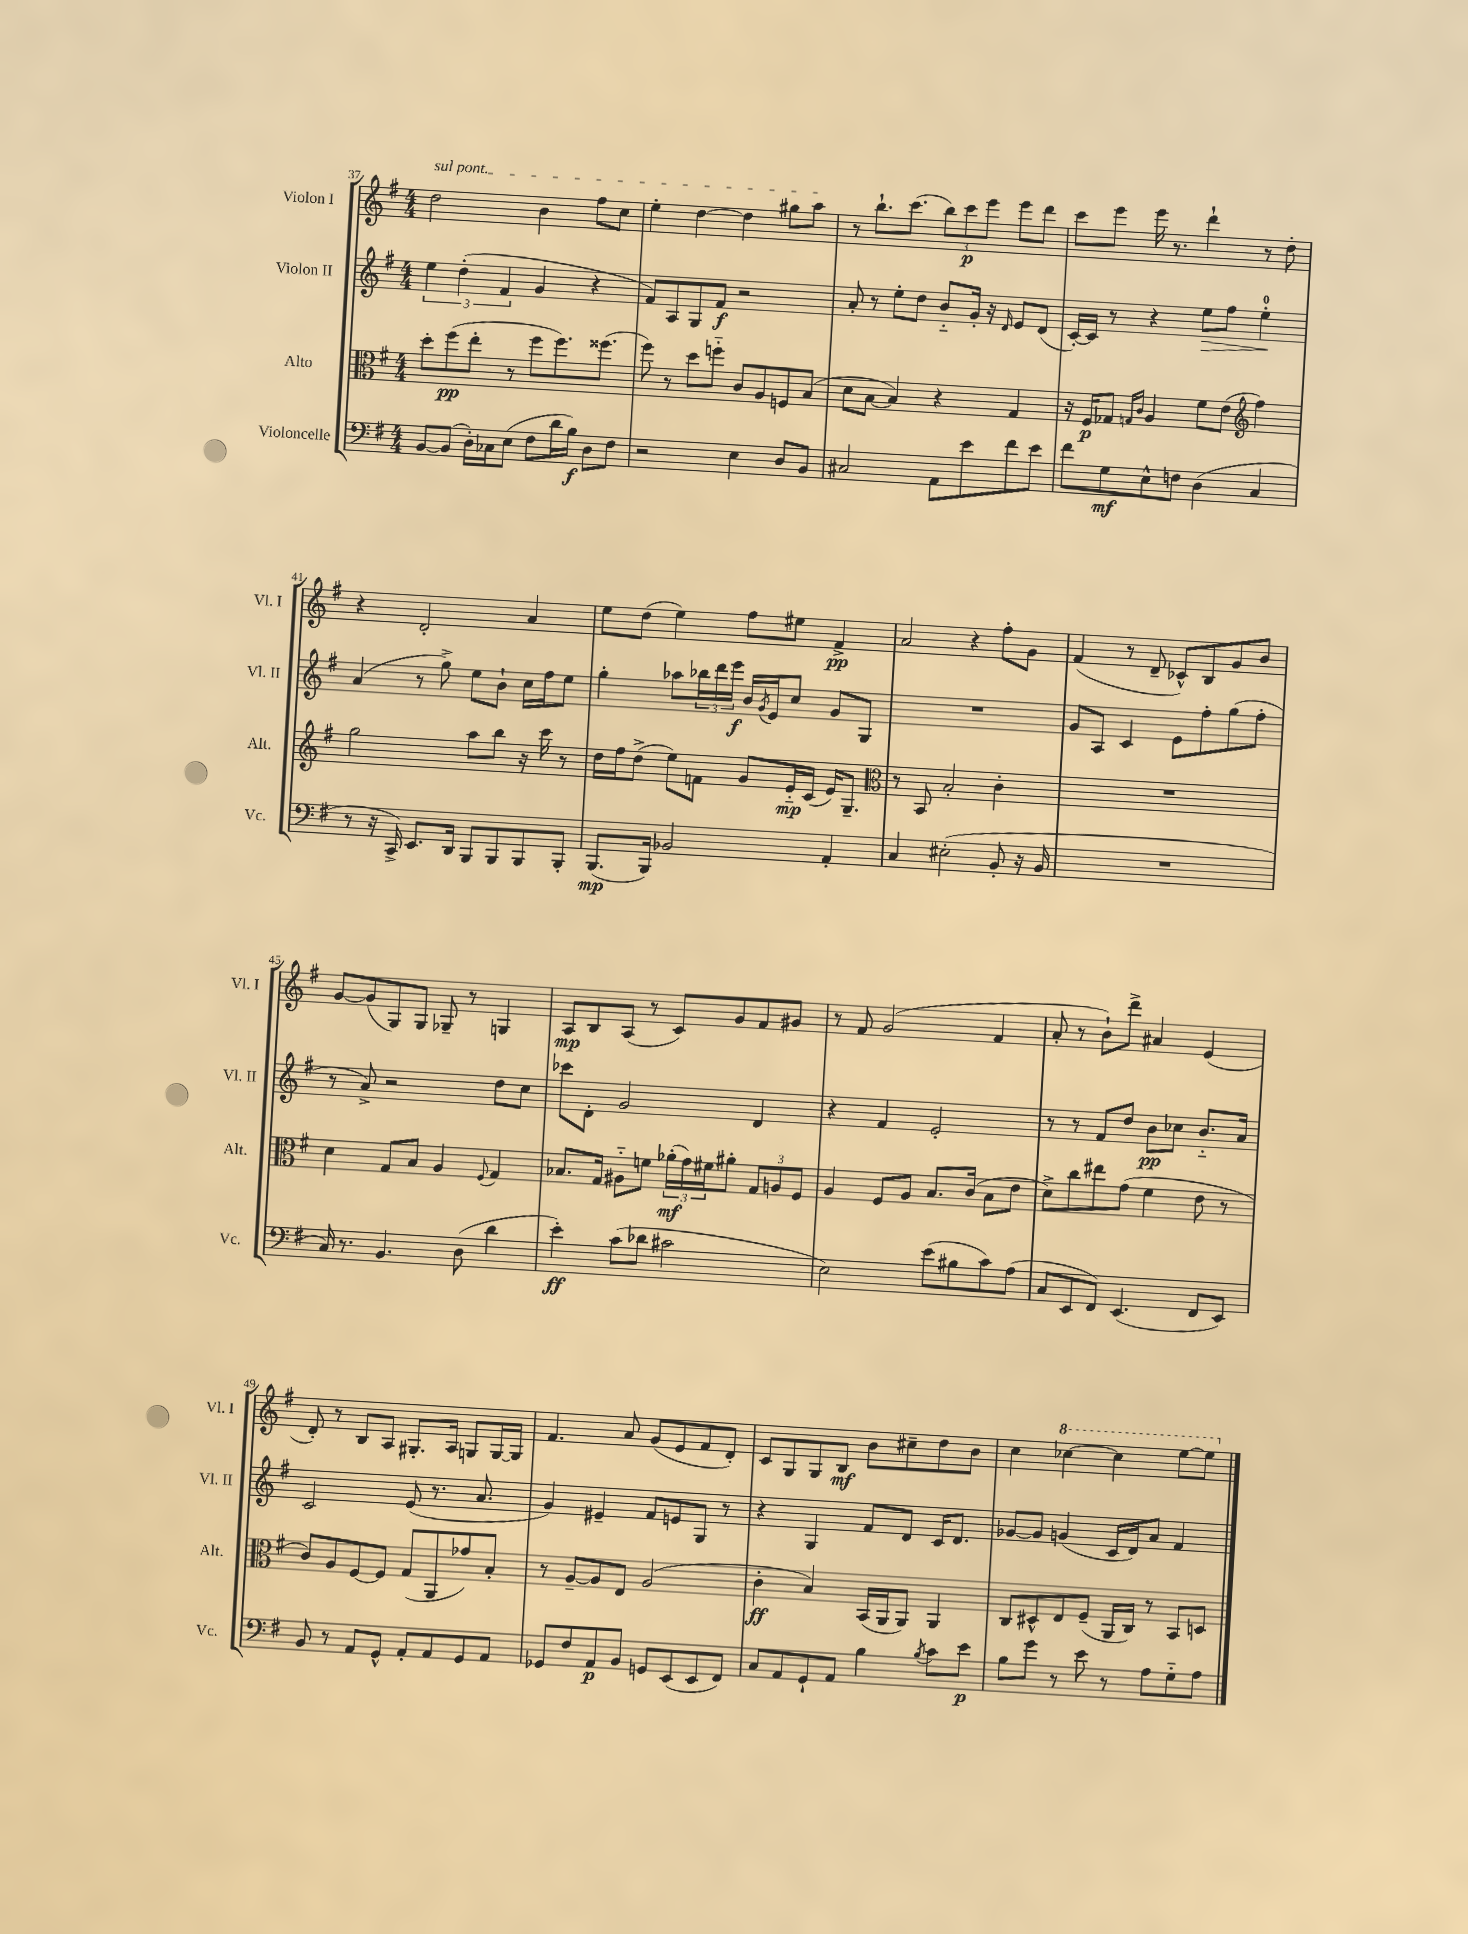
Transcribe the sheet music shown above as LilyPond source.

<<
\new StaffGroup <<
\new Staff = "s0" \with { instrumentName = "Violon I" shortInstrumentName = "Vl. I" } {
    \clef treble \key g \major \numericTimeSignature \time 4/4
    \once \override TextSpanner.bound-details.left.text = \markup { \italic "sul pont." } d''2\startTextSpan b'4 fis''8 c''8 |
    e''4-. d''4~ d''4 gis''8 a''8\stopTextSpan |
    r8 b''8.-! c'''8.( \tuplet 3/2 { b''8) c'''8\p e'''8 } e'''8 d'''8 |
    c'''8 e'''8 e'''16 r8. d'''4-! r8 d''8-. |
    r4 d'2-. a'4 |
    e''8 d''8( e''4) fis''8 eis''8 fis'4->\pp |
    a'2 r4 fis''8-. g'8 |
    fis'4( r8 d'8-- ces'8-^) b8 g'8 b'8 |
    g'8~ g'8( g8) g8 ges8-- r8 g4 |
    a8\mp b8 a8( r8 c'8) g'8 fis'8 gis'8 |
    r8 fis'8 g'2( fis'4 |
    a'8-. r8 b'8-!) d'''8-> ais'4 e'4( |
    d'8-.) r8 b8 a8 gis8.-. a16 g8 g16~ g16 |
    fis'4. a'8 g'8( e'8 fis'8 d'8-.) |
    c'8 g8 g8 b8\mf b'8 cis''8-- d''8 b'8 |
    c''4 \ottava #1 ces'''4~ ces'''4 e'''8~ e'''8 \ottava #0 \bar "|." |
}
\new Staff = "s1" \with { instrumentName = "Violon II" shortInstrumentName = "Vl. II" } {
    \clef treble \key g \major \numericTimeSignature \time 4/4
    \tuplet 3/2 { e''4 d''4-.( fis'4 } g'4 r4 |
    fis'8) a8 g8 fis'8\f r2 |
    a'8-. r8 e''8-. d''8 b'8-_ g'16-. r16 \grace { d'16 } e'8 d'8( |
    c'16~-.) c'16 r8 r4 e''8\> fis''8 e''4-0-.\! |
    a'4( r8 g''8->) e''8 b'8-! c''16 fis''16 e''8 |
    g''4-. aes''8 \tuplet 3/2 { bes''16 d'''16 e'''16\f } b'16 \acciaccatura { g'8 } e'16 c''8 g'8 g8 |
    R1 |
    g'8 a8 c'4 e'8 fis''8-. g''8( fis''8-. |
    r8 a'8->) r2 d''8 c''8 |
    ces'''8 d'8-. g'2 d'4 |
    r4 fis'4 e'2-. |
    r8 r8 fis'8 d''8 b'8\pp ces''8 b'8.-_ a'16 |
    c'2 e'8( r8. a'8. |
    g'4) eis'4-- fis'8 e'8 g8 r8 |
    r4 g4 fis'8 d'8 c'16 d'8. |
    ges'8~ ges'8 g'4( c'16 d'16) a'8 fis'4 \bar "|." |
}
\new Staff = "s2" \with { instrumentName = "Alto" shortInstrumentName = "Alt." } {
    \clef alto \key g \major \numericTimeSignature \time 4/4
    d''8-. fis''8\pp( e''8-. r8 fis''8 fis''8.) fisis''8.( |
    fis''8) r8 d''8 f''8-_ c'8 a8 f8 b8( |
    d'8 b8~ b4) r4 g4 |
    r16 fis16\p ges8 \grace { g16 c'16 } a4 fis'8 e'8( \clef treble fis''4) |
    g''2 a''8 b''8 r16 c'''16 r8 |
    d''16 fis''16 d''8->( e''8) f'8 g'8 e'16-_\mp c'16( e'16) g8.-- |
    \clef alto r8 b,8 b2-. c'4-. |
    R1 |
    d'4 g8 b8 a4 \appoggiatura { fis8 } g4 |
    bes8. g16 ais8-_ f'8 \tuplet 3/2 { aes'16-.\mf( g'16) fis'16 } ais'8-. \tuplet 3/2 { g8 a8 fis8 } |
    a4 fis8 a8 b8. c'16( b8 e'8 |
    d'8->) c''8 eis''8 g'8( fis'4 e'8 r8 |
    c'8) a8 fis8~ fis8 g8( a,8 ges'8) b8-. |
    r8 a8~-- a8 e8 a2( |
    c'4-.\ff b4) b,16( a,16 a,8) a,4 |
    c8 dis8-^ e8 fis8--( a,16 c16) r8 b,8 d8 \bar "|." |
}
\new Staff = "s3" \with { instrumentName = "Violoncelle" shortInstrumentName = "Vc." } {
    \clef bass \key g \major \numericTimeSignature \time 4/4
    b,8~ b,8( d16-.) ces16 e8( fis8 d'16 b16\f) d8 fis8 |
    r2 e4 d8 b,8 |
    cis2 a,8 e'8 fis'8 e'8 |
    fis'8 g8\mf e8-^ f8 d4( c4 |
    r8 r16 c,16->) e,8. d,16 b,,8 b,,8 b,,8 b,,8-. |
    b,,8.\mp( b,,16) bes,2 a,4-. |
    c4 eis2-.( b,8-. r16 b,16 |
    R1 |
    c16) r8. b,4. d8( d'4 |
    e'4-.\ff) c'8( des'8 cis'2 |
    e2) e'8( bis8 c'8) a8( |
    c8 e,8 fis,8) e,4.( fis,8 e,8) |
    b,8 r8 a,8 g,8-^ a,8-. a,8 g,8 a,8 |
    ges,8 fis8 a,8\p b,8 g,8 e,8( e,8 fis,8) |
    c8 a,8 g,8-! a,8 b4 \acciaccatura { b8 } c'8 e'8\p |
    b8 g'8 r8 e'8 r8 a8 g8-_ a8 \bar "|." |
}
>>
>>
\layout { \context { \Score currentBarNumber = #37 } }
